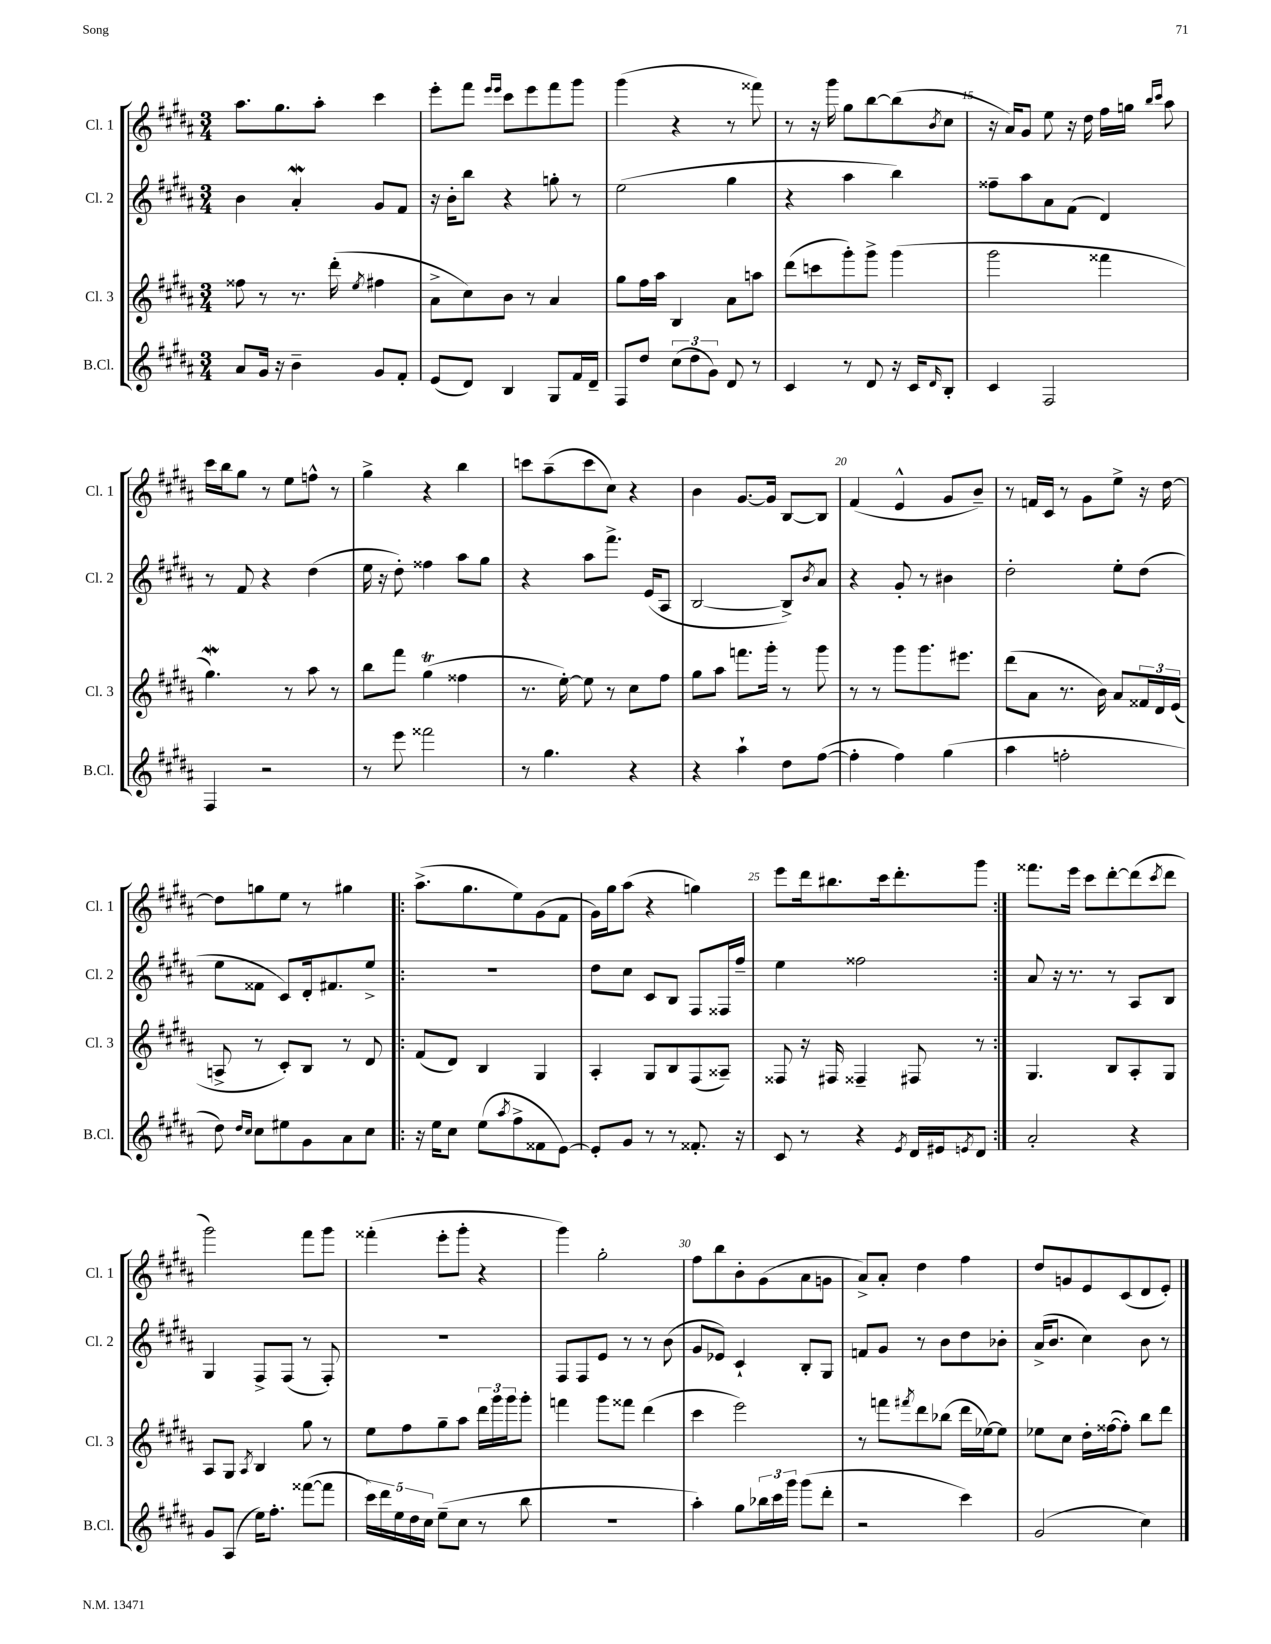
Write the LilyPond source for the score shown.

<<
\new StaffGroup <<
\new Staff = "s0" \with { instrumentName = "Cl. 1" shortInstrumentName = "Cl. 1" } {
    \clef treble \key b \major \numericTimeSignature \time 3/4
    ais''8. gis''8. ais''8-. cis'''4 |
    e'''8-. fis'''8 \grace { e'''16 e'''16 } cis'''8 e'''8 fis'''8 gis'''8 |
    gis'''4( r4 r8 fisis'''8) |
    r8 r16 gis'''16 gis''8 b''8~ b''8( \acciaccatura { b'8 } cis''8 |
    r16 ais'16) gis'8 e''8 r16 dis''16 fis''16 g''16 \grace { b''16 cis'''16 } ais''8 |
    cis'''16 b''16 gis''8 r8 e''8 f''8-^ r8 |
    gis''4-> r4 b''4 |
    c'''8 ais''8--( c'''8 cis''8) r4 |
    b'4 gis'8.~ gis'16 b8~ b8 |
    fis'4( e'4-^ gis'8 b'8--) |
    r8 f'16 cis'16 r8 gis'8 e''8-> r16 dis''16~ |
    dis''8 g''8 e''8 r8 gis''4 |
    \repeat volta 2 { ais''8.->( gis''8. e''8) gis'8( fis'8 |
    gis'16) gis''16 ais''8( r4 g''4) |
    e'''8 dis'''16 bis''8. cis'''16 dis'''8.-. gis'''8 | }
    fisis'''8. e'''16 cis'''8 dis'''8~-. dis'''8( \acciaccatura { cis'''8 } dis'''8 |
    gis'''2) fis'''8 gis'''8 |
    fisis'''4-.( e'''8-. gis'''8-. r4 |
    gis'''4) gis''2-. |
    fis''8 b''8 b'8-. gis'8( ais'8 g'8 |
    ais'8->) ais'8-. dis''4 fis''4 |
    dis''8 g'8 e'8 cis'8( dis'8 e'8-.) \bar "|." |
}
\new Staff = "s1" \with { instrumentName = "Cl. 2" shortInstrumentName = "Cl. 2" } {
    \clef treble \key b \major \numericTimeSignature \time 3/4
    b'4 ais'4-.\mordent gis'8 fis'8 |
    r16 b'16-. b''8 r4 g''8-. r8 |
    e''2( gis''4 |
    r4 ais''4 b''4) |
    fisis''8-- ais''8 ais'8 fis'8( dis'4) |
    r8 fis'8 r4 dis''4( |
    e''16 r16 dis''8-.) fisis''4 ais''8 gis''8 |
    r4 ais''8 fis'''8.-> e'16( ais8 |
    b2~ b8->) \acciaccatura { b'8 } ais'8 |
    r4 gis'8-. r8 bis'4 |
    dis''2-. e''8-. dis''8( |
    e''8 fisis'8 cis'8) dis'16-. fis'8. e''8-> |
    \repeat volta 2 { R2. |
    dis''8 cis''8 cis'8 b8 fis8 fisis16 fis''16-- |
    e''4 fisis''2 | }
    ais'8 r16 r8. r8 ais8 b8 |
    gis4 fis8-> fis8( r8 fis8-.) |
    R2. |
    fis8 fis8 e'8 r8 r8 b'8( |
    gis'8 ees'8) cis'4-! b8-. gis8 |
    f'8 gis'8 r8 b'8 dis''8 bes'8-. |
    ais'16->( b'8. cis''4) b'8 r8 \bar "|." |
}
\new Staff = "s2" \with { instrumentName = "Cl. 3" shortInstrumentName = "Cl. 3" } {
    \clef treble \key b \major \numericTimeSignature \time 3/4
    fisis''8 r8 r8. dis'''16-.( \acciaccatura { e''8 } fis''4 |
    ais'8-> cis''8) b'8 r8 ais'4 |
    gis''8 fis''16 ais''16 b4 ais'8 a''8 |
    dis'''8( c'''8 gis'''8-.) gis'''8-> gis'''4( |
    gis'''2 fisis'''4 |
    gis''4.\mordent) r8 ais''8 r8 |
    b''8 fis'''8 gis''4\trill( fisis''4 |
    r8. e''16~-.) e''8 r8 cis''8 fis''8 |
    gis''8 ais''8 f'''8. gis'''16-. r8 gis'''8 |
    r8 r8 gis'''8 gis'''8. eis'''8. |
    dis'''8( ais'8 r8. b'16) ais'8 \tuplet 3/2 { fisis'16 dis'16 e'16( } |
    a8-> r8 cis'8-.) b8 r8 dis'8 |
    \repeat volta 2 { fis'8( dis'8) b4 gis4 |
    ais4-. gis8 b8 fis8( aisis8--) |
    fisis8 r16 fis16 fisis4-- fis8 r8 | }
    gis4. b8 ais8-. gis8 |
    ais8 gis8 \acciaccatura { ais8 } b4 gis''8 r8 |
    e''8 fis''8 gis''8-- ais''8 \tuplet 3/2 { dis'''16 gis'''16 gis'''16 } gis'''8-. |
    f'''4 gis'''8 fisis'''8 dis'''4( |
    cis'''4 e'''2) |
    r8 f'''8 \acciaccatura { fis'''8 } dis'''8 bes''8( dis'''16 ees''16~) ees''8 |
    ees''8 cis''8 dis''16-. fisis''16~( fisis''8-.) b''8 dis'''8 \bar "|." |
}
\new Staff = "s3" \with { instrumentName = "B.Cl." shortInstrumentName = "B.Cl." } {
    \clef treble \key b \major \numericTimeSignature \time 3/4
    ais'8 gis'16 r16 b'4-- gis'8 fis'8-. |
    e'8( dis'8) b4 gis8 fis'16 dis'16-- |
    fis8 dis''8 \tuplet 3/2 { cis''8( dis''8 gis'8) } dis'8 r8 |
    cis'4 r8 dis'8 r16 cis'16 \grace { dis'16 } b8-. |
    cis'4 fis2 |
    fis4 r2 |
    r8 e'''8 fisis'''2 |
    r8 gis''4. r4 |
    r4 ais''4-! dis''8 fis''8~( |
    fis''4-. fis''4) gis''4( |
    ais''4 f''2-. |
    dis''8) \grace { dis''16 cis''16 } cis''8 eis''8 gis'8 ais'8 cis''8 |
    \repeat volta 2 { r16 e''16 cis''8 e''8( \acciaccatura { ais''8 } fis''8-> fisis'8 e'8~) |
    e'8-. gis'8 r8 r8 fisis'8.-. r16 |
    cis'8 r8 r4 \acciaccatura { e'8 } dis'16 eis'16 \acciaccatura { e'8 } dis'8 | }
    ais'2-. r4 |
    gis'8 ais8( e''16) fis''8.-. fisis'''8~( fisis'''8 |
    \tuplet 5/4 { cis'''16) dis'''16 e''16 dis''16 cis''16 } e''8--( cis''8 r8 b''8 |
    R2. |
    ais''4-.) gis''8 \tuplet 3/2 { bes''16 cis'''16 gis'''16 } gis'''8( dis'''8-. |
    r2 cis'''4) |
    gis'2( cis''4) \bar "|." |
}
>>
>>
\layout { \context { \Score currentBarNumber = #11 \override BarNumber.break-visibility = ##(#f #t #t) barNumberVisibility = #(every-nth-bar-number-visible 5) } }
